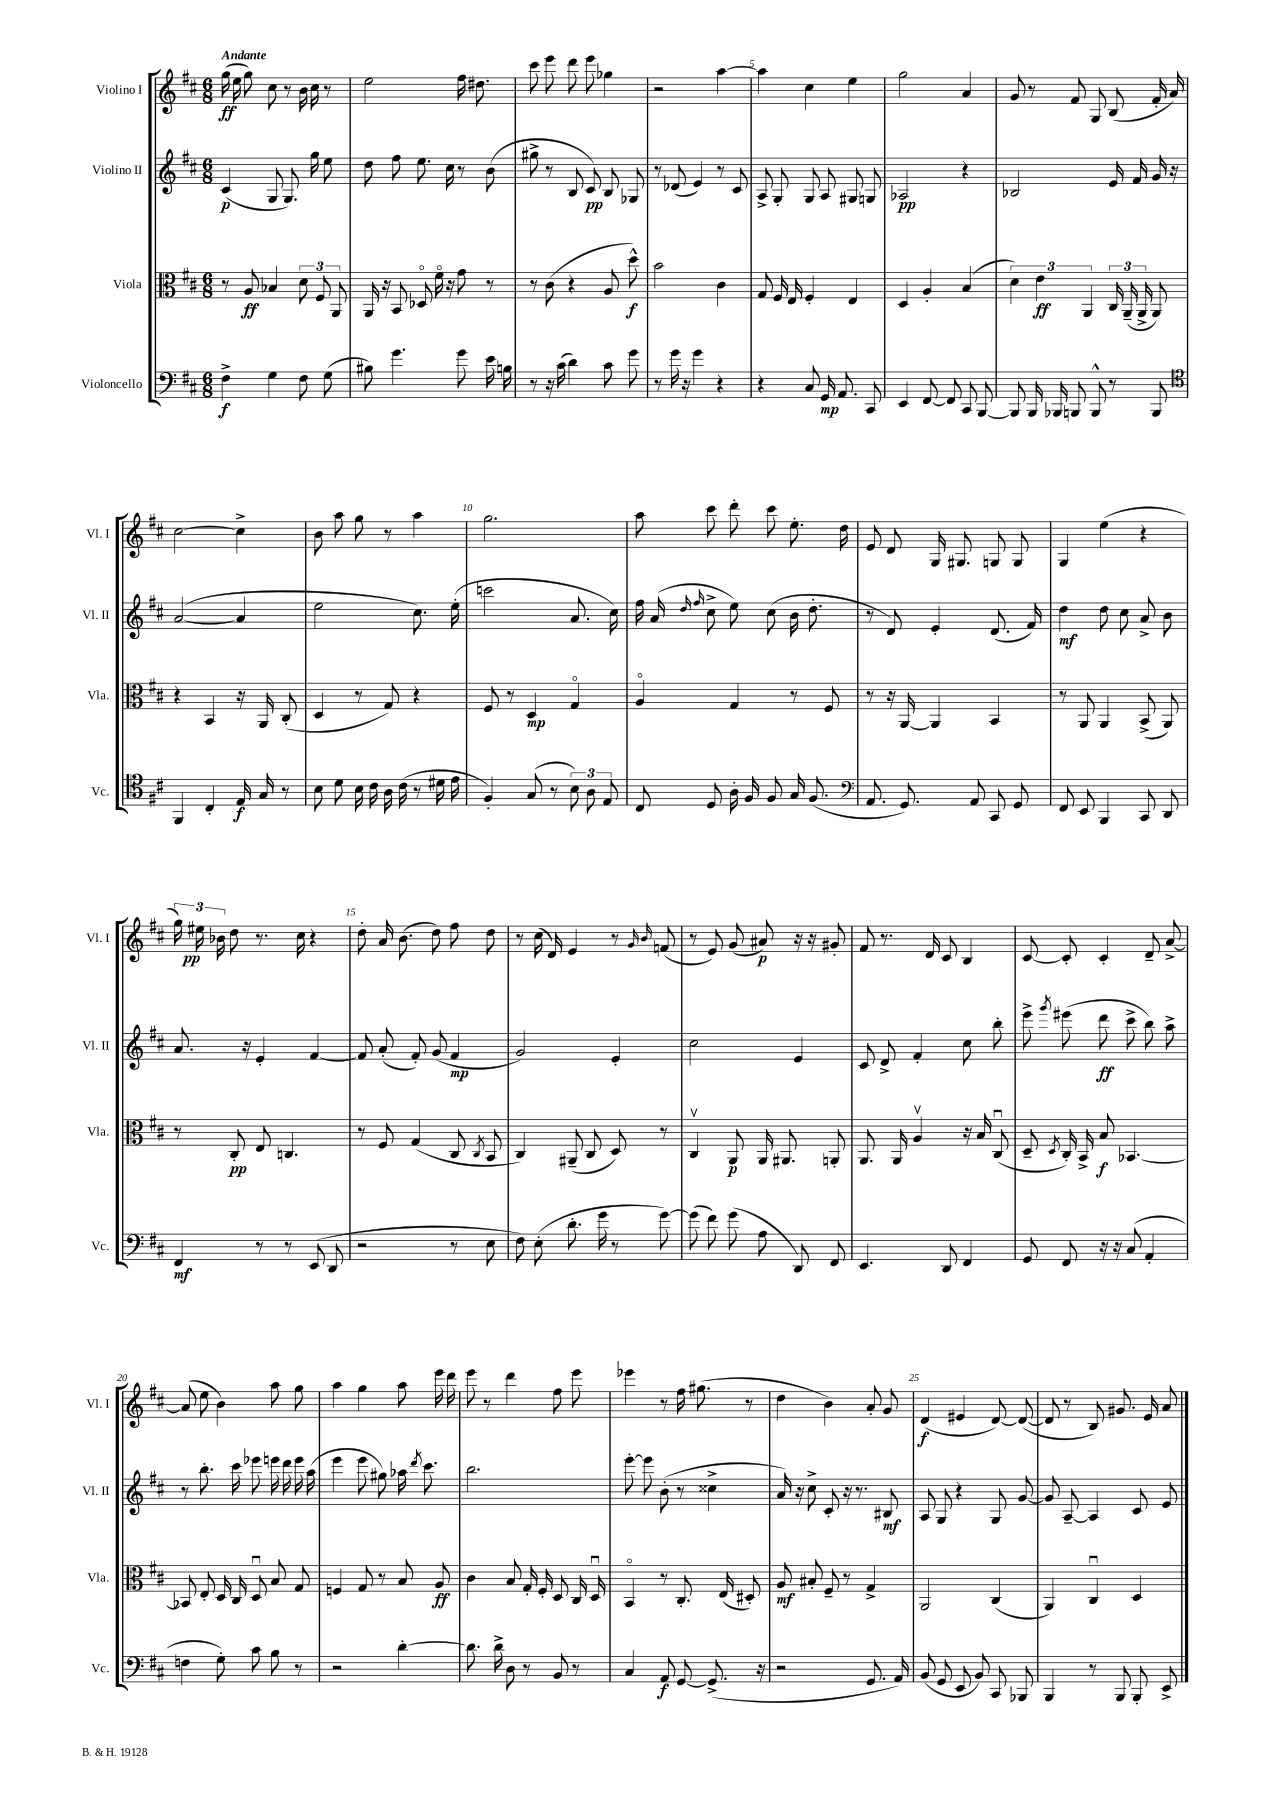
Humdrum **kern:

**kern	**kern	**kern	**kern
*staff4	*staff3	*staff2	*staff1
*clefF4	*clefC3	*clefG2	*clefG2
*k[f#c#]	*k[f#c#]	*k[f#c#]	*k[f#c#]
*M6/8	*M6/8	*M6/8	*M6/8
4F#^\	8r	(4c#/	(16gg\
.	.	.	16ee\
.	8A/	.	8gg\)
4G\	4B-/	8G/	8cc#\
.	.	8.G/)	8r
8F#\	12d\	.	16b\
.	.	16gg\	16cc#\
.	12F#/	.	.
(8G\	.	8ee\	8r
.	12AA/	.	.
=	=	=	=
8B#\)	16AA/	8dd\	2ee\
.	16r	.	.
4.g\	8BB/	8ff#\	.
.	8D-o/	8.ee\	.
.	16f#o\	.	.
.	16r	16cc#\	.
8g\	8g\	8r	16ff#\
.	.	.	8.dd#\
16e\	8r	(8b\	.
16B\	.	.	.
=	=	=	=
8r	8r	8gg#^\	8ccc#\
16r	(8c#\	8r	8eee\
(16c#\	.	.	.
4d\)	4r	8B/	8ddd\
.	.	8c#/)	8eee\
8c#\	8A/	8B/	4gg-\
8g\	8dd^^\)	8G-/	.
=	=	=	=
8r	2b\	8r	2r
16g\	.	(8d-/	.
16r	.	.	.
4g\	.	4e/)	.
4r	4c#\	8r	[4aa\
.	.	8c#/	.
=	=	=	=
4r	8G/	8A^/	4aa\]
.	16F#/	8G'/	.
.	16E/	.	.
8C#/	4F#'/	8G/	4cc#\
16GG/	.	8A/	.
8.AA/	.	.	.
.	4E/	8G#/	4ee\
8CC#/	.	8G/	.
=	=	=	=
4EE/	4D/	2A-/	2gg\
[8FF#/	4A'/	.	.
8FF#/]	.	.	.
8CC#/	(4B/	4r	4a/
[8BBB/	.	.	.
=	=	=	=
8BBB/]	6d\)	2B-/	8g/
16BBB/	.	.	8r
.	6e\	.	.
16BBB-/	.	.	.
8BBB/	.	.	8f#/
.	6AA/	.	.
8BBB^^/	.	.	8G/
8r	24C#/	16e/	(8B/
.	(24AA~/	.	.
.	.	16f#/	.
.	24AA^/	.	.
8BBB/	8AA/)	16g/	16f#'/
.	.	16r	16a/)
=	=	=	=
*clefC4	*	*	*
4FF#/	4r	([2a/	[2cc#\
4C#'/	4BB/	.	.
16E/	16r	4a/]	4cc#^\]
16G/	16AA/	.	.
8r	(8C#'/	.	.
=	=	=	=
8B\	4D/	2ee\	8b\
8d\	.	.	8aa\
16B\	8r	.	8gg\
16c#\	.	.	.
16A\	8G/)	.	8r
(16c#\	.	.	.
8r	4r	8.cc#\)	4aa\
16d#\	.	.	.
16e\	.	(16ee'\	.
=	=	=	=
4F#'/)	8F#/	2ccc\	2.gg\
.	8r	.	.
(8G/	4D/	.	.
8r	.	.	.
12B\)	4Go/	8.a/	.
12A\	.	.	.
12E/	.	.	.
.	.	16cc#\)	.
=	=	=	=
8C#/	4Ao/	16ff#\	8aa\
.	.	(16a/	.
.	.	16qqdd/	.
.	.	16qqff#/	.
8D/	.	8cc#^\	8ccc#\
16A'\	4G/	8ee\)	8ddd'\
16F#/	.	.	.
8F#/	.	(8cc#\	8ccc#\
16G/	8r	16b\	8.ee'\
(8.F#/	.	8.dd'\	.
.	8F#/	.	.
.	.	.	16dd\
=	=	=	=
*clefF4	*	*	*
8.AA/	8r	8r	8e/
.	16r	8d/)	8d/
8.GG/)	[16AA/	.	.
.	4AA/]	4e'/	16G/
.	.	.	8.G#/
8AA/	.	.	.
8CC#/	4BB/	(8.d/	8G/
8GG/	.	.	8G/
.	.	16f#/)	.
=	=	=	=
8FF#/	8r	4dd\	4G/
8EE/	8AA/	.	.
4BBB/	4AA/	8dd\	(4ee\
.	.	8cc#\	.
8CC#/	(8BB^/	8a^/	4r
8DD/	8AA/)	8b\	.
=	=	=	=
4FF#/	8r	8.a/	24gg\)
.	.	.	24ee#\
.	.	.	24b-\
.	8C#'/	.	8dd\
.	.	16r	.
8r	8E/	4e'/	8.r
8r	4.C/	.	.
.	.	.	16cc#\
(8EE/	.	[4f#/	4r
8DD/	.	.	.
=	=	=	=
2r	8r	8f#/]	8dd'\
.	8F#/	(8a'/	16a/
.	.	.	(8.b\
.	(4G/	8f#'/)	.
.	.	(8g/	8dd\)
8r	8C#/	4f#/	8ff#\
.	8qC#/	.	.
8E\	8BB/	.	8dd\
=	=	=	=
8F#\)	4C#/)	2g/)	8r
(8E'\	.	.	(16cc#\
.	.	.	16d/)
8.d'\	(8AA#~/	.	4e/
.	8C#/	.	.
16g\	.	.	.
8r	8D/)	4e'/	8r
.	.	.	16qqg/
.	.	.	16qqb/
[8g\)	8r	.	(8f/
=	=	=	=
(8g\]	4C#v/	2cc#\	8r
8f#\)	.	.	8e/)
(8g\	8AA/	.	(8g/
8A\	16AA/	.	8a#/)
.	8.AA#/	.	.
8DD/)	.	4e/	16r
.	.	.	16r
8FF#/	8AA'/	.	8g#'/
=	=	=	=
4.EE/	8.AA/	8c#/	8f#/
.	.	8d^/	8.r
.	16AA/	.	.
.	4Av/	4f#'/	.
.	.	.	16d/
8DD/	.	.	8c#/
4FF#/	16r	8cc#\	4B/
.	16B/	.	.
.	(8C#u/	8bb'\	.
=	=	=	=
8GG/	8D~/	8eee^\	[8c#/
.	8qD/	8qggg/	.
8FF#/	16C#'/)	(8eee#\	8c#'/]
.	16BB^/	.	.
16r	8B/	8ddd\	4c#'/
16r	.	.	.
(8C#/	[4.BB-/	8ccc#^\	.
4AA'/	.	8bb\)	8d~/
.	.	8aa^\	[8a^/
=	=	=	=
4F\	8BB-/]	8r	(8a/]
.	8E'/	8.bb'\	8ee\
8G'\)	16D/	.	4b\)
.	16C#/	16ccc#\	.
8c#\	8Du/	8eee-\	.
8B\	8B/	16eee\	8aa\
.	.	16ddd\	.
8r	8G/	16eee\	8gg\
.	.	(16aa\	.
=	=	=	=
2r	4F/	4eee\	4aa\
.	8G/	8eee\	4gg\
.	8r	8gg#\)	.
[4d'\	8B/	16aa-\	8aa\
.	.	8qddd/	.
.	.	8.ccc#\	.
.	8A/	.	16eee\
.	.	.	16ddd\
=	=	=	=
8.d\]	4c#\	2.bb\	8eee\
.	.	.	8r
16d^\	.	.	.
8D\	8B/	.	4ddd\
8r	16G'/	.	.
.	16F#'/	.	.
8BB/	8D/	.	8ff#\
8r	16C#/	.	8eee\
.	16Du/	.	.
=	=	=	=
4C#/	4BBo/	[8eee'\	4eee-\
.	.	8eee\]	.
8AA/	8r	(8b'\	8r
[8GG/	8.C#'/	8r	16ff#\
.	.	.	(8.gg#\
(8.GG^/]	.	4cc##^\	.
.	(16E/	.	.
.	8D#'/)	.	8r
16r	.	.	.
=	=	=	=
2r	8A/	16a/)	4dd\
.	.	16r	.
.	8B#'/	8cc#^\	.
.	8F#~/	8c#'/	4b\)
.	8r	16r	.
.	.	8.r	.
8.GG/	4G^/	.	8a'/
.	.	8B#/	8g/
16AA/)	.	.	.
=	=	=	=
(8BB/	2AA/	8A/	(4d/
8GG/	.	8G/	.
8EE/	.	4r	4e#/
8BB/)	.	.	.
8CC#/	(4C#/	8G/	[8d/)
8BBB-/	.	[8g/	(8d/_
=	=	=	=
4BBB/	4AA/)	8g/]	8d/]
.	.	[8A~/	8r
8r	4C#u/	4A/]	8B/)
8BBB/	.	.	8.g#/
8BBB'/	4D/	8c#/	.
.	.	.	16e/
8EE^/	.	8e/	8a/
==	==	==	==
*-	*-	*-	*-
